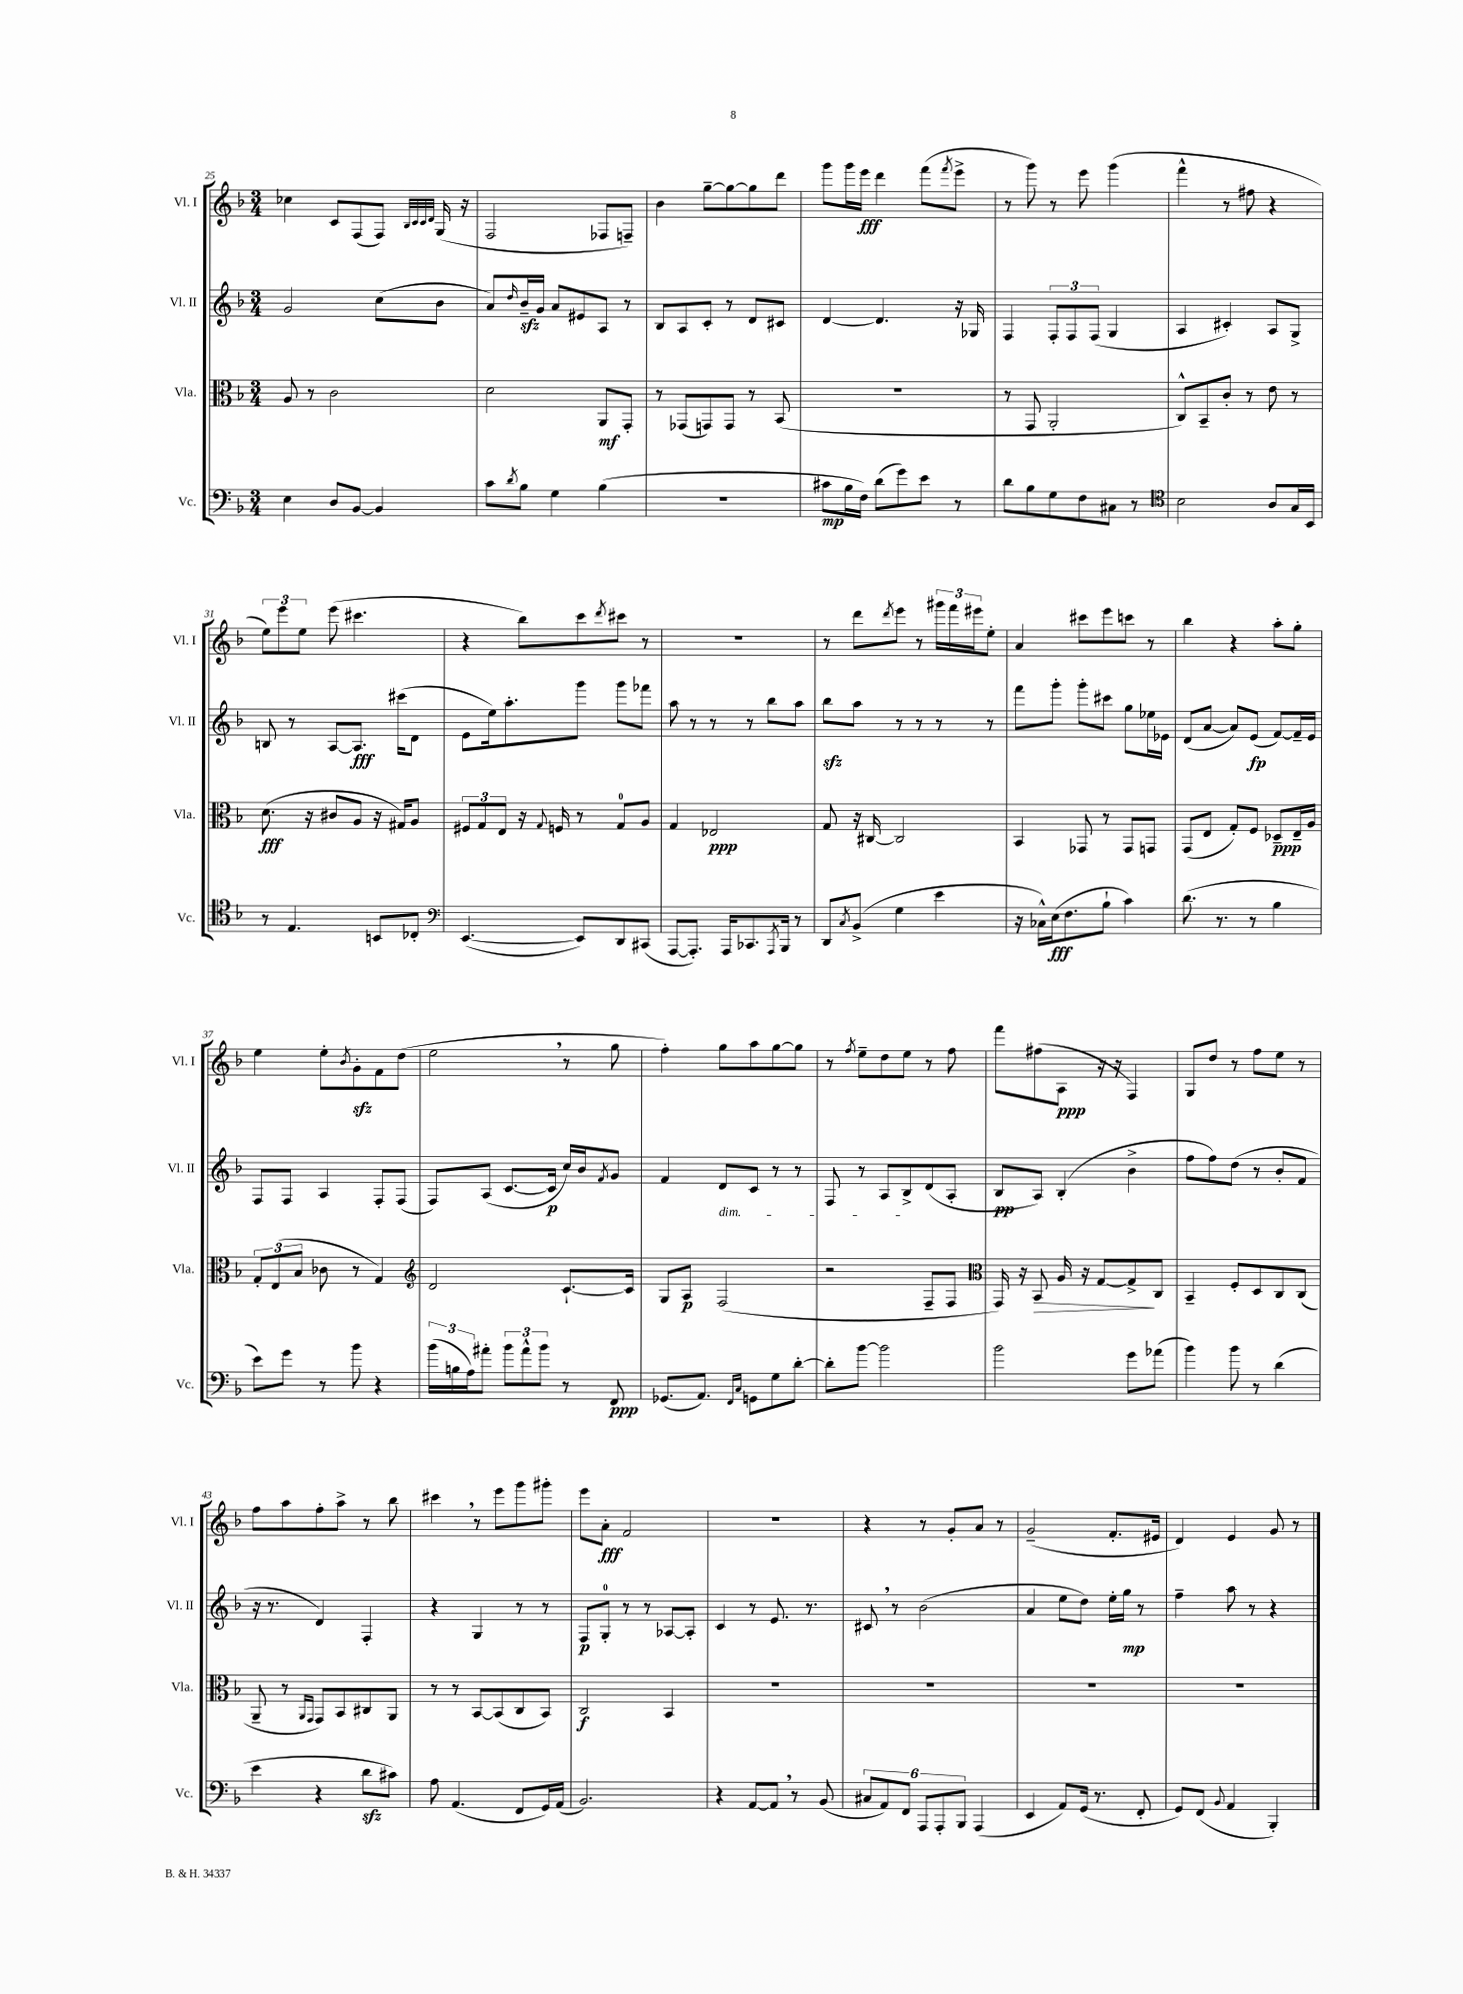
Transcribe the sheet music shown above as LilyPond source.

<<
\new StaffGroup <<
\new Staff = "s0" \with { instrumentName = "Vl. I" shortInstrumentName = "Vl. I" } {
    \clef treble \key f \major \numericTimeSignature \time 3/4
    ces''4 c'8 f8( f8) \grace { bes32 c'32 c'32 d'32 } g16( r16 |
    f2 fes8 f8--) |
    bes'4 g''8~-- g''8~ g''8 d'''8 |
    g'''8 g'''16 e'''16\fff d'''4 f'''8( \acciaccatura { f'''8 } e'''8-> |
    r8 g'''8) r8 e'''8 g'''4( |
    f'''4-^ r8 fis''8 r4 |
    \tuplet 3/2 { e''8) e'''8 e''8 } e'''8( cis'''4. |
    r4 bes''8) c'''8 \acciaccatura { d'''8 } cis'''8 r8 |
    R2. |
    r8 d'''8 \acciaccatura { d'''8 } e'''8 r8 \tuplet 3/2 { gis'''16 f'''16 eis'''16 } e''8-. |
    a'4 cis'''8 e'''8 c'''8 r8 |
    bes''4 r4 a''8-. g''8-. |
    e''4 e''8-. \acciaccatura { bes'8 } g'8-.\sfz f'8 d''8( |
    e''2 \breathe r8 g''8 |
    f''4-.) g''8 a''8 g''8~ g''8 |
    r8 \acciaccatura { f''8 } e''8-- d''8 e''8 r8 f''8 |
    f'''8 fis''8( a8\ppp r16 r16 f4) |
    g8 d''8 r8 f''8 e''8 r8 |
    f''8 a''8 f''8-. a''8-> r8 bes''8 |
    cis'''4 \breathe r8 e'''8 g'''8 gis'''8-. |
    e'''8 a'8-.\fff f'2 |
    R2. |
    r4 r8 g'8-. a'8 r8 |
    g'2--( f'8.-. eis'16 |
    d'4) e'4 g'8 r8 \bar "|." |
}
\new Staff = "s1" \with { instrumentName = "Vl. II" shortInstrumentName = "Vl. II" } {
    \clef treble \key f \major \numericTimeSignature \time 3/4
    g'2 c''8( bes'8 |
    a'8) \grace { d''16 } bes'16--\sfz g'16 a'8 eis'8 a8 r8 |
    bes8 a8 c'8-. r8 d'8 cis'8 |
    d'4~ d'4. r16 ges16 |
    f4 \tuplet 3/2 { f8-. f8 f8( } g4 |
    a4 cis'4-.) a8 g8-> |
    b8 r8 a8~ a8.\fff cis'''16( d'8 |
    e'8 e''16) a''8.-. g'''8 g'''8 fes'''8 |
    a''8 r8 r8 r8 bes''8 a''8 |
    bes''8\sfz a''8 r8 r8 r8 r8 |
    f'''8 g'''8-. g'''8-. cis'''8 g''8 ees''16 ees'16 |
    d'8( a'8~ a'8) e'8\fp( f'8~) f'16-- e'16 |
    f8 f8 a4 f8-. f8( |
    f8) a8( c'8.~ c'16\p c''16) bes'16 \acciaccatura { f'8 } g'8 |
    f'4 d'8\dim c'8 r8 r8 |
    f8 r8 a8 bes8->\! d'8( a8-. |
    bes8\pp a8) bes4-.( bes'4-> |
    f''8 f''8) d''8( r8 bes'8-. f'8 |
    r16 r8. d'4) f4-. |
    r4 g4 r8 r8 |
    f8\p g8-0-. r8 r8 aes8~ aes8-. |
    c'4 r8 e'8. r8. |
    cis'8 \breathe r8 bes'2( |
    a'4 e''8 d''8) e''16-. g''16\mp r8 |
    f''4-- a''8 r8 r4 \bar "|." |
}
\new Staff = "s2" \with { instrumentName = "Vla." shortInstrumentName = "Vla." } {
    \clef alto \key f \major \numericTimeSignature \time 3/4
    a8 r8 c'2 |
    d'2 a,8\mf g,8-. |
    r8 ges,8( g,8) g,8 r8 bes,8( |
    R2. |
    r8 g,8 a,2-. |
    c8-^) bes,8-- c'8-. r8 e'8 r8 |
    d'8.\fff( r16 cis'8 a8 r16 gis16) a8 |
    \tuplet 3/2 { fis8 g8 e8 } r16 \appoggiatura { g8 } f16 r8 g8-0 a8 |
    g4 ees2\ppp |
    g8 r16 cis16~ cis2 |
    bes,4 ges,8 r8 ges,8 g,8 |
    g,8( e8 g8-.) f8 des8--\ppp e16-- a16 |
    \tuplet 3/2 { g8-. e8( bes8 } ces'8 r8 g4) |
    \clef treble d'2 c'8.~-! c'16 |
    g8 a8\p f2( |
    r2 f8-- f8 |
    \clef alto g,16) r16 bes,8\> a16 r16 g8~ g8->\! c8 |
    bes,4-- f8-. d8 c8 c8( |
    a,8-- r8 \grace { a,16 g,16 } g,8) bes,8 cis8 a,8 |
    r8 r8 bes,8~ bes,8( c8 bes,8) |
    c2\f bes,4 |
    R2. |
    R2. |
    R2. |
    R2. \bar "|." |
}
\new Staff = "s3" \with { instrumentName = "Vc." shortInstrumentName = "Vc." } {
    \clef bass \key f \major \numericTimeSignature \time 3/4
    e4 d8 bes,8~ bes,4 |
    c'8 \acciaccatura { d'8 } bes8 g4 bes4( |
    R2. |
    cis'8\mp bes16 f16) d'8( g'8) e'8 r8 |
    d'8 bes8 g8 f8 cis8 r8 |
    \clef tenor bes2 a8 g16 bes,16 |
    r8 e4. b,8 ces8-. |
    \clef bass e,4.~( e,8) d,8 cis,8( |
    a,,8~ a,,8.-.) a,,16 ces,8. \acciaccatura { a,,8 } bes,,16 r8 |
    d,8 \acciaccatura { c8 } bes,8->( g4 e'4 |
    r16 ces16-^) e16\fff( f8. bes8-! c'4) |
    d'8.( r8. r8 bes4 |
    e'8) g'8 r8 bes'8 r4 |
    \tuplet 3/2 { bes'16( b16 a16) } ais'8-. \tuplet 3/2 { bes'8 ais'8-^ bes'8 } r8 f,8\ppp |
    ges,8.( a,8.) \grace { f,16 c16 } g,8 g8 d'8~-. |
    d'8-. bes'8~ bes'2 |
    bes'2 g'8 aes'8( |
    bes'4) bes'8 r8 d'4( |
    e'4 r4 d'8\sfz cis'8) |
    a8 a,4.( f,8 g,16) a,16( |
    bes,2.) |
    r4 a,8~ a,8 \breathe r8 bes,8( |
    \tuplet 6/4 { cis8 a,8) f,8 a,,8 a,,8-. bes,,8 } a,,4( |
    e,4 a,8) g,16( r8. f,8-. |
    g,8) f,8( \appoggiatura { bes,8 } a,4 bes,,4-.) \bar "|." |
}
>>
>>
\layout { \context { \Score currentBarNumber = #25 } }
